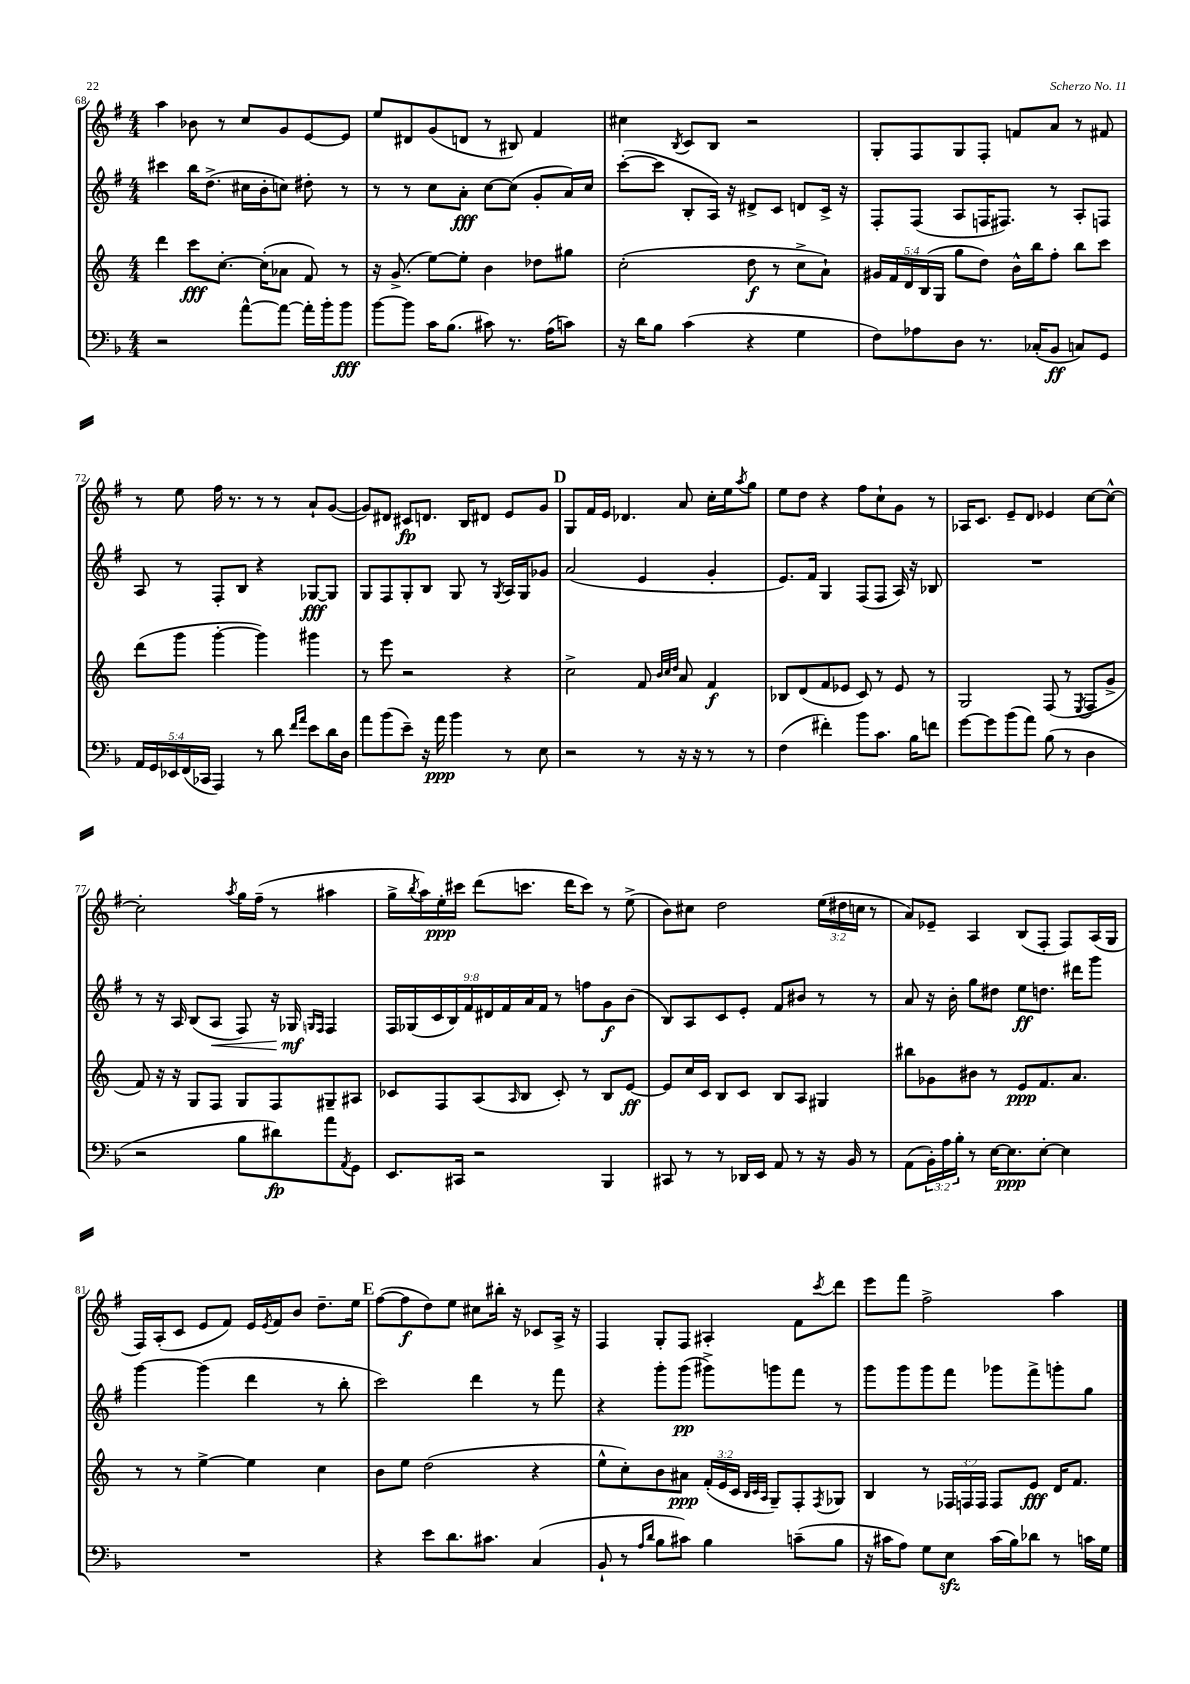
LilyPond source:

<<
\new StaffGroup <<
\new Staff = "s0" {
    \clef treble \key g \major \numericTimeSignature \time 4/4 \override Staff.TupletNumber.text = #tuplet-number::calc-fraction-text
    a''4 bes'8 r8 c''8 g'8 e'8~ e'8 |
    e''8 dis'8 g'8( d'8 r8 bis8) fis'4 |
    cis''4 \acciaccatura { b8 } c'8 b8 r2 |
    g8-. fis8 g8 fis8-. f'8 a'8 r8 fis'8 |
    r8 e''8 fis''16 r8. r8 r8 a'8-! g'8~( |
    g'8) dis'8 cis'8\fp d'8. b16 dis'8 e'8 g'8 |
    \mark \markup { \bold "D" } g8 fis'16 e'16 des'4. a'8 c''16-. e''16 \acciaccatura { a''8 } g''8 |
    e''8 d''8 r4 fis''8 c''8-! g'8 r8 |
    aes16 c'8. e'8-- d'8 ees'4 c''8~ c''8~-^ |
    c''2-. \acciaccatura { a''8 } g''16 fis''16--( r8 ais''4 |
    g''16-> \acciaccatura { b''8 } a''16) e''16-.\ppp cis'''16 d'''8( c'''8. d'''16 c'''8) r8 e''8->( |
    b'8) cis''8 d''2 \tuplet 3/2 { e''16( dis''16 c''16 } r8 |
    a'8) ees'8-- a4 b8( fis8-. fis8) a16( g16 |
    fis16) a16-.( c'8 e'8 fis'8) e'16 \acciaccatura { e'8 } fis'16 b'8 d''8.-- e''16 |
    \mark \markup { \bold "E" } fis''8~( fis''8\f d''8) e''8 cis''8 bis''16-. r16 ces'8 a16-> r16 |
    fis4 g8-. fis8 ais4-. fis'8 \acciaccatura { c'''8 } d'''8 |
    e'''8 fis'''8 fis''2-> a''4 \bar "|." |
}
\new Staff = "s1" {
    \clef treble \key g \major \numericTimeSignature \time 4/4 \override Staff.TupletNumber.text = #tuplet-number::calc-fraction-text
    cis'''4 b''16 d''8.->( cis''16 b'16-. c''8) dis''8-. r8 |
    r8 r8 c''8 a'8-.\fff c''8~ c''8( g'8-. a'16) c''16 |
    c'''8~-.( c'''8 b8-. a16) r16 dis'8-> c'8 d'8 c'16-> r16 |
    fis8-. fis8( a8 f16 fis8.) r8 a8-. f8 |
    a8 r8 fis8-. b8 r4 ges8~\fff ges8 |
    g8 fis8 g8-. b8 g8 r8 \acciaccatura { g8 } a16 g16 ges'8 |
    \mark \markup { \bold "D" } a'2( e'4 g'4-. |
    e'8.) fis'16 g4 fis8( fis8 a16) r16 bes8 |
    R1 |
    r8 r16 a16 b8( a8\< fis8) r16 ges16\mf\! \grace { g16 fis16 } fis4 |
    \tuplet 9/8 { fis16 ges16( c'16 b16) fis'16 dis'16 fis'16 a'16 fis'16 } r8 f''8 g'8\f b'8( |
    b8) a8 c'8 e'8-. fis'8 bis'8 r8 r8 |
    a'8 r16 b'16-. g''8 dis''8 e''8\ff d''8. dis'''16 g'''8 |
    g'''4~ g'''4( d'''4 r8 b''8-. |
    \mark \markup { \bold "E" } c'''2) d'''4 r8 fis'''8 |
    r4 g'''8-. g'''8\pp( gis'''8->) g'''8 fis'''8 r8 |
    g'''8 g'''8 g'''8 fis'''8 ges'''8 fis'''8-> g'''8-. g''8 \bar "|." |
}
\new Staff = "s2" {
    \clef treble \key c \major \numericTimeSignature \time 4/4 \override Staff.TupletNumber.text = #tuplet-number::calc-fraction-text
    d'''4 c'''8\fff c''8.~-. c''16-.( aes'8 f'8) r8 |
    r16 g'8.->( e''8~) e''8-. b'4 des''8 gis''8 |
    c''2-.( d''8\f r8 c''8-> a'8-!) |
    \tuplet 5/4 { gis'16 f'16 d'16 b16( g16 } g''8 d''8) b'16-^ b''16 f''8-. b''8 c'''8 |
    d'''8( g'''8 g'''4~-. g'''4) gis'''4 |
    r8 e'''8 r2 r4 |
    \mark \markup { \bold "D" } c''2-> f'8 \grace { b'32 c''32 d''32 } a'8 f'4\f |
    bes8 d'8( f'8 ees'8 c'8) r8 ees'8 r8 |
    g2 f8( r8 \acciaccatura { e8 } f8 g'8-> |
    f'8) r16 r16 g8 f8 g8 f8 gis8-- ais8 |
    ces'8 f8 a8( \grace { a16 } b8 ces'8-.) r8 b8 e'8~\ff |
    e'8 c''16 c'16 b8 c'8 b8 a8 gis4 |
    bis''8 ges'8 bis'8 r8 e'8\ppp f'8. a'8. |
    r8 r8 e''4~-> e''4 c''4 |
    \mark \markup { \bold "E" } b'8 e''8 d''2( r4 |
    e''8-^ c''8-.) b'8 ais'8\ppp \tuplet 3/2 { f'16-.( e'16 c'16 } \grace { b32 c'32 a32 } g8--) f8-. \acciaccatura { f8 } ges8 |
    b4 r8 \tuplet 3/2 { fes16 f16 f16 } f8 e'8\fff d'16 f'8. \bar "|." |
}
\new Staff = "s3" {
    \clef bass \key f \major \numericTimeSignature \time 4/4 \override Staff.TupletNumber.text = #tuplet-number::calc-fraction-text
    r2 a'8~-^ a'8~ a'16-. bes'16-. bes'8\fff |
    bes'8~ bes'8 c'16 bes8.( cis'8) r8. a16( c'8) |
    r16 d'16 bes8 c'4( r4 g4 |
    f8) aes8 d8 r8. ces16-.( bes,8\ff c8) g,8 |
    \tuplet 5/4 { a,16 g,16 ees,16 f,16( ces,16 } a,,4) r8 d'8 \grace { f'16 a'16 } e'8 d'16 d16 |
    a'8 bes'8( e'8--) r16 a'16\ppp bes'4 r8 e8 |
    \mark \markup { \bold "D" } r2 r8 r16 r16 r8 r8 |
    f4( fis'4-.) bes'8 c'8. bes16 f'8 |
    g'8~ g'8 bes'8( a'8) bes8( r8 d4 |
    r2 bes8 dis'8\fp) a'8 \acciaccatura { a,8 } g,8 |
    e,8. cis,16 r2 bes,,4 |
    cis,8 r8 r8 des,16 e,16 a,8 r8 r16 bes,16 r8 |
    a,8( \tuplet 3/2 { bes,16-.) a16 bes16-. } r8 e16~ e8.\ppp e8~-. e4 |
    R1 |
    \mark \markup { \bold "E" } r4 e'8 d'8. cis'8. c4( |
    bes,8-! r8 \grace { a16 d'16 } bes8 cis'8) bes4 c'8--( bes8 |
    r16 cis'16 a8) g8 e8\sfz cis'16( bes16) des'8 r8 c'16 g16 \bar "|." |
}
>>
>>
\layout { \context { \Score currentBarNumber = #68 } }
